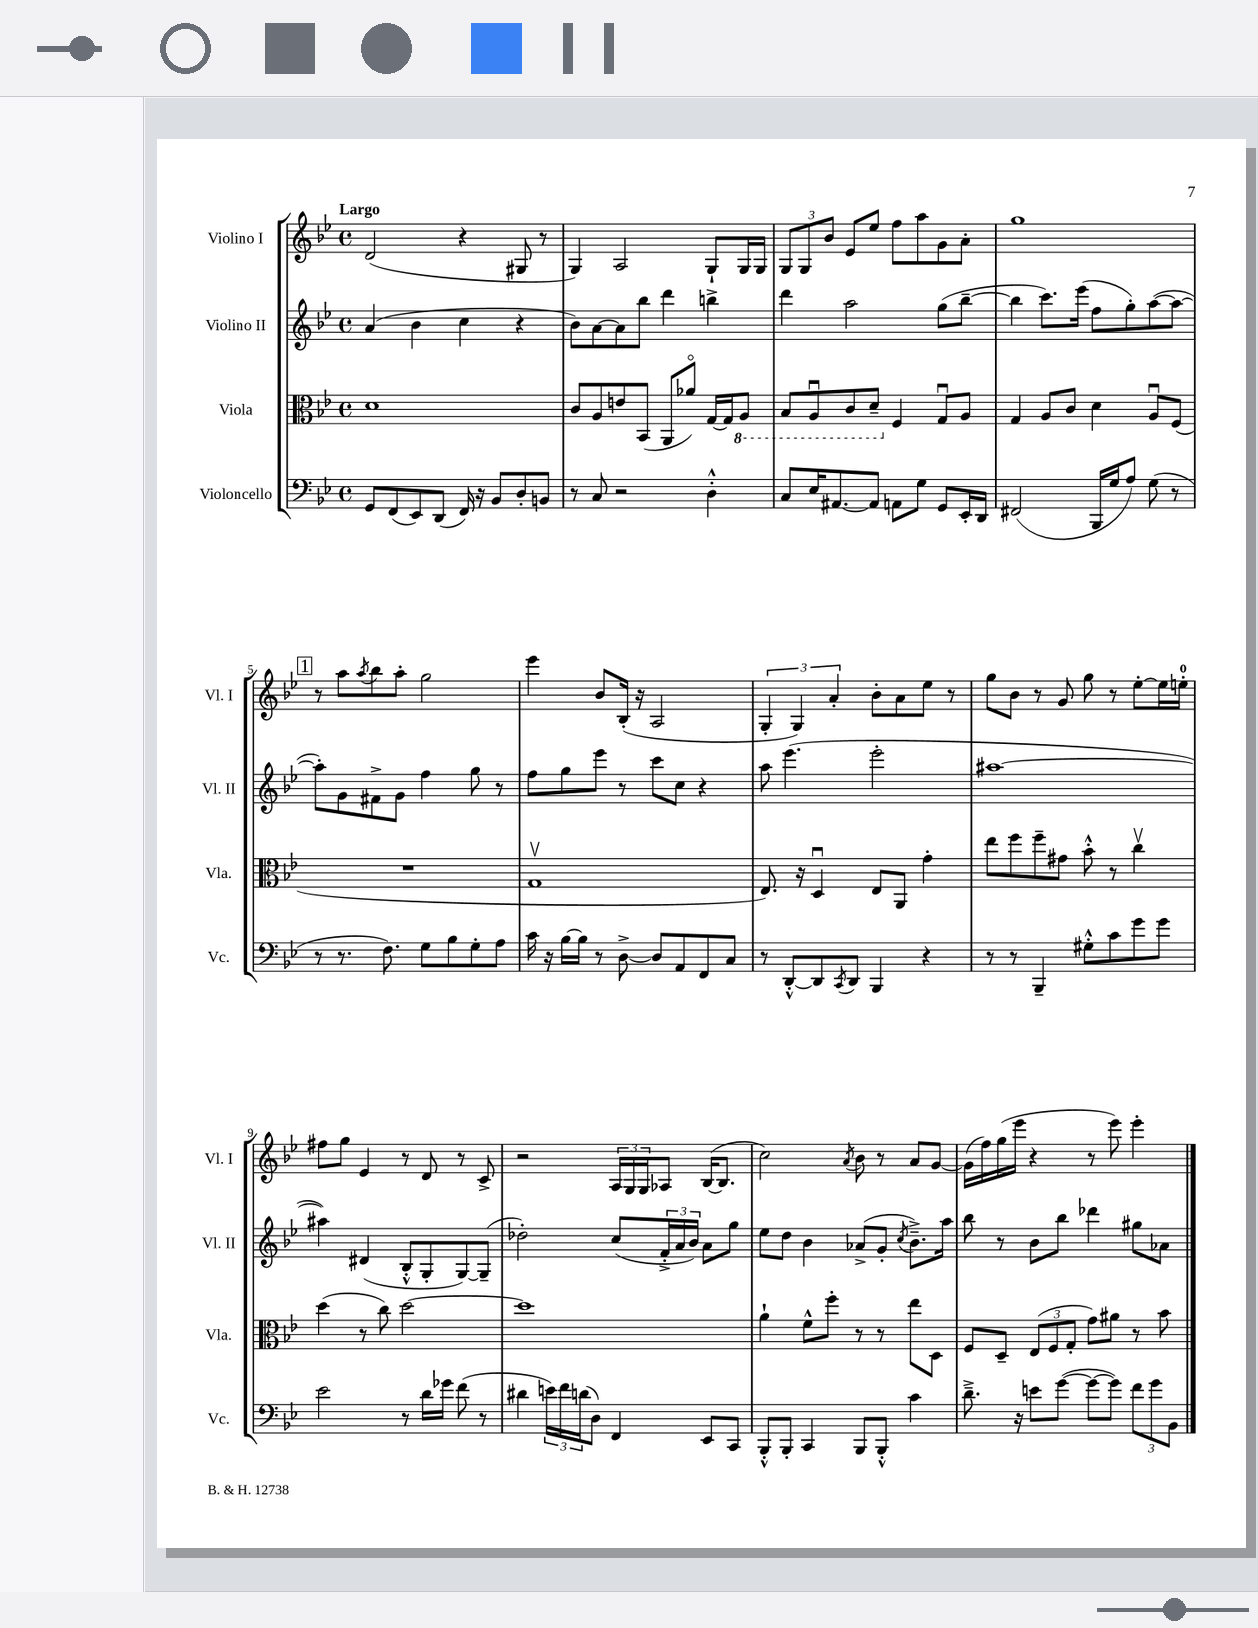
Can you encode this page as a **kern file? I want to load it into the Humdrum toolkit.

**kern	**kern	**kern	**kern
*part4	*part3	*part2	*part1
*staff4	*staff3	*staff2	*staff1
*I"Violoncello	*I"Viola	*I"Violino II	*I"Violino I
*I'Vc.	*I'Vla.	*I'Vl. II	*I'Vl. I
*clefF4	*clefC3	*clefG2	*clefG2
*k[b-e-]	*k[b-e-]	*k[b-e-]	*k[b-e-]
*M4/4	*M4/4	*M4/4	*M4/4
*met(c)	*met(c)	*met(c)	*met(c)
=1	=1	=1	=1
!	!	!	!LO:TX:a:B:t=Largo
8GG/L	1d	(4a/	(2d/
(8FF/	.	.	.
8EE-/)	.	4b-\	.
(8DD/J	.	.	.
16FF/)	.	4cc\	4r
16r	.	.	.
8BB-/L	.	.	.
8D'/	.	4r	8G#X/
8BBn/J	.	.	8r
=2	=2	=2	=2
8r	8c/L	8b-\L)	4G/)
8C/	8A/	[8a\	.
2r	8en/	8a\]	2A/
.	(8BB-/J	8bb-\J	.
.	8AA/L	4ddd\	.
.	8a-X/J)	.	.
4D'^^\	[16G/LL	4bbn^\	8G`/L
.	16G/J]	.	.
*	*8ba	*	*
.	8AA/J	.	16G/L
.	.	.	16G/JJ
=3	=3	=3	=3
8C/L	8BB-/L	4ddd\	12G/L
.	.	.	12G/
16E-/K	8AAu/	.	.
.	.	.	12b-/J
[8.AA#X/	.	.	.
.	8C/	2aa\	8e-/L
8AA#/J]	8D~/J	.	8ee-/J
*	*X8ba	*	*
8AAn\L	4F/	.	8ff\L
8G\J	.	.	8aa\
8GG/L	8Gu/L	(8gg\L	8g\
16EE-'/L	8A/J	[8bb-~\J	8a'\J
16DD/JJ	.	.	.
=4	=4	=4	=4
(2FF#X/	4G/	4bb-\]	1gg
.	8A/L	8.ccc\L)	.
.	8c/J	.	.
.	.	(16eee-\Jk	.
16BBB-/LL	4d\	8ff\L	.
16G/J	.	.	.
8A/J)	.	8gg'\)	.
(8G\	8Au/L	([8aa\	.
8r	(8F/J	8aa\J_	.
!!LO:LB:g=z
!!LO:REH:place=s1:t=1
=5	=5	=5	=5
8r	1r	8aa'\L])	8r
8.r	.	8g\	8aa\L
.	.	.	8qaa/
.	.	8f#X^\	8bb-\
8.F\)	.	.	.
.	.	8g\J	8aa'\J
8G\L	.	4ff\	2gg\
8B-\	.	.	.
8G'\	.	8gg\	.
8A\J	.	8r	.
=6	=6	=6	=6
16c\	1Gv	8ff\L	4eee-\
16r	.	.	.
[16B-\LL	.	8gg\	.
16B-\JJ]	.	.	.
8r	.	8eee-\J	8b-/L
[8D^\	.	8r	(16B-'/Jk
.	.	.	16r
8D/L]	.	8ccc\L	2A/
8AA/	.	8cc\J	.
8FF/	.	4r	.
8C/J	.	.	.
=7	=7	=7	=7
8r	8.E-/)	8aa\	6G'/
[8DD'^^/L	.	(4.eee-\	.
.	.	.	6G/)
.	16r	.	.
8DD/]	4Du/	.	.
.	.	.	6a'/
8qCC/	.	.	.
8DD/J	.	.	.
4BBB-/	8E-/L	2eee-'\	8b-'\L
.	8AA/J	.	8a\
4r	4g'\	.	8ee-\J
.	.	.	8r
=8	=8	=8	=8
8r	8ee-\L	[1aa#X	8gg\L
8r	8ff\	.	8b-\J
4BBB-~/	8ff~\	.	8r
.	8g#X\J	.	8g/
8G#X'^^\L	8b-'^^\	.	8gg\
8c\	8r	.	8r
8g\	4ccv\	.	[8ee-'\L
8g\J	.	.	16ee-\L]
.	.	.	16een'\JJ
!!LO:LB:g=z
=9	=9	=9	=9
2e-\	(4dd\	4aa#X\])	8ff#X\L
.	.	.	8gg\J
.	8r	(4d#X/	4e-/
.	8cc\)	.	.
8r	[2dd\	8B-'^^/L	8r
16d\LL	.	8G'/	8d/
16g-X\JJ	.	.	.
(8f\	.	[8G/)	8r
8r	.	(8G~/J]	8c^/
=10	=10	=10	=10
4d#X\	1dd]	2dd-X'\)	2r
24en\LL)	.	.	.
24f\	.	.	.
(24dn\J	.	.	.
8D\J)	.	.	.
4FF/	.	(8cc/L	24A/LL
.	.	.	24G/
.	.	.	24G/J
.	.	24f'^/L	8A-X/J
.	.	24a/	.
.	.	24b-/JJ)	.
8EE-/L	.	8a\L	([16B-/KL
.	.	.	8.B-/J]
8CC/J	.	8gg\J	.
=11	=11	=11	=11
8BBB-'^^/L	4a`\	8ee-\L	2cc\)
8BBB-'/J	.	8dd\J	.
4CC/	8f^^\L	4b-\	.
.	8ff'\J	.	.
.	.	.	8qa/
8BBB-/L	8r	(8a-X^/L	8b-\
8BBB-'^^/J	8r	8g'/J	8r
.	.	8qcc/	.
4c\	8ee-\L	8.b-~^\L)	8a/L
.	8D\J	.	[8g/J
.	.	16aa\Jk	.
=12	=12	=12	=12
8.d~^\	8F/L	8bb-\	(16g\LL]
.	.	.	16ff\)
.	8D~/J	8r	(16gg\
16r	.	.	16eee-\JJ
8en\L	(12E-/L	8b-\L	4r
.	12F/	.	.
([8g\J	.	8bb-\J	.
.	12G'/J	.	.
8g\L_	8g\L)	4ddd-X\	8r
8g\J])	8a#X\J	.	8eee-\)
12f\L	8r	8gg#X\L	4eee-'\
12g\	.	.	.
.	8b-\	8a-X\J	.
12BB-\J	.	.	.
==	==	==	==
*-	*-	*-	*-
